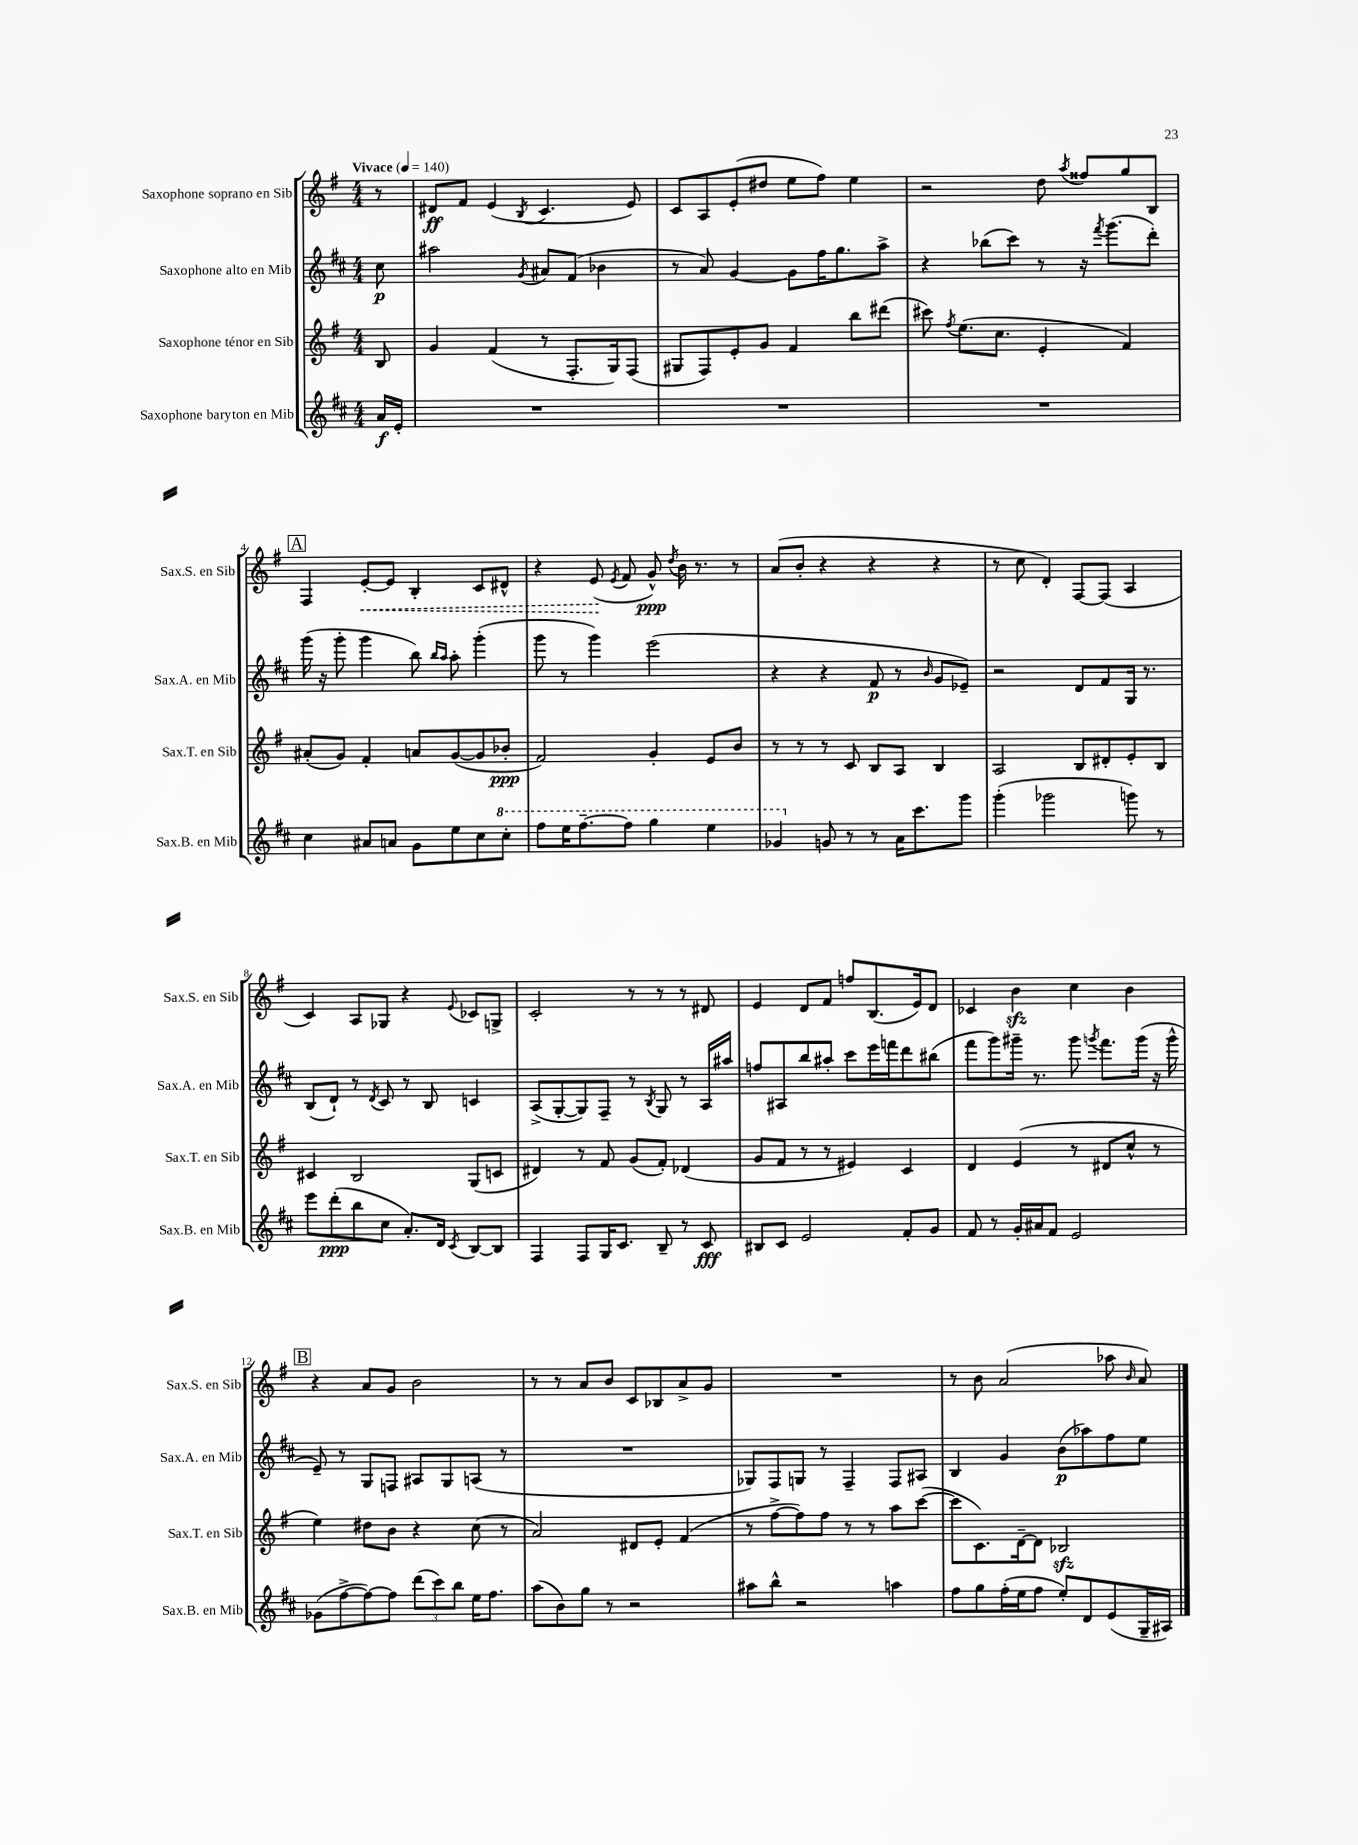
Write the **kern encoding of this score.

**kern	**kern	**kern	**kern
*staff4	*staff3	*staff2	*staff1
*clefG2	*clefG2	*clefG2	*clefG2
*k[f#c#]	*k[f#]	*k[f#c#]	*k[f#]
*M4/4	*M4/4	*M4/4	*M4/4
*MM140	*MM140	*MM140	*MM140
16a/LL	8B/	8cc#\	8r
16e'/JJ	.	.	.
=	=	=	=
1r	4g/	2aa#\	8d#/L
.	.	.	8f#/J
.	(4f#/	.	(4e/
.	.	8qg/	8qB/
.	8r	8a#/L	4.c/
.	8.F#'/L	(8f#/J	.
.	.	4b-\	.
.	16G/k)	.	.
.	(8F#/J	.	8e/)
=	=	=	=
1r	8G#/L	8r	8c/L
.	8F#/)	8a/)	8A/
.	8e'/	[4g/	(8e'/
.	8g/J	.	8dd#/J
.	4f#/	8g\]L	8ee\L
.	.	16ff#\K	8ff#\J)
.	.	8.gg\	.
.	8bb\L	.	4ee\
.	(8ddd#\J	8aa^\J	.
=	=	=	=
1r	8ccc#\)	4r	2r
.	8qff#/	.	.
.	(8.ee\L	.	.
.	.	(8bb-\L	.
.	8.cc\J	.	.
.	.	8ccc#\J)	.
.	4e'/	8r	8dd\
.	.	.	8qaa/
.	.	16r	8ff##/L
.	.	8qfff#/	.
.	.	(8.ggg\L	.
.	4f#/)	.	8gg/
.	.	8ddd'\J)	8B/J
=	=	=	=
4cc#\	(8a#'/L	(16ggg\	4F#/
.	.	16r	.
.	8g/J)	8ggg'\	.
8a#/L	4f#'/	4ggg\	[8e'/L
8a/J	.	.	8e/]J
8g\L	8a/L	8bb\)	4B'/
.	.	16qqbb/LL	.
.	.	16qqaa/JJ	.
8ee\	([8g/	8aa'\	.
8cc#\	8g/]	(4ggg'\	8c/L
8ccc#'\J	8b-'/J	.	8d#^^/J
=	=	=	=
8fff#\L	2f#/)	8ggg\	4r
16eee\K	.	8r	.
[8.fff#~\	.	.	.
.	.	4ggg\)	(8e/
.	.	.	8qe/
8fff#\]J	.	.	8f#/
4ggg\	4g'/	(2eee\	8g^^/)
.	.	.	8qdd/
.	.	.	16b\
.	.	.	8.r
4eee\	8e/L	.	.
.	8b/J	.	8r
=	=	=	=
4gg-/	8r	4r	(8a/L
.	8r	.	8b'/J
8g/	8r	4r	4r
8r	8c/	.	.
8r	8B/L	8f#/	4r
16a\LK	8A/J	8r	.
8.ccc#\	.	.	.
.	.	16qqb/	.
.	4B/	8g/L	4r
8ggg\J	.	8e-~/J)	.
=	=	=	=
(4ggg'\	2A/	2r	8r
.	.	.	8cc\
2ggg-\	.	.	4d'/)
.	8B/L	8d/L	[8F#/L
.	8d#'/	8f#/	(8F#/]J
8ggg\)	8e'/	16G/Jk	4A/
.	.	8.r	.
8r	8B/J	.	.
=	=	=	=
8eee\L	4c#/	(8B/L	4c/)
(8ddd'\	.	8d`/J)	.
8bb\	2B/	8r	8A/L
.	.	8qd/	.
8cc#\J	.	8c#/	8G-/J
8.a'/L)	.	8r	4r
.	.	8B/	.
16d/Jk	.	.	.
8qc#/	.	.	8qqe/
[8B/L	(8G/L	4c/	8c-/L
8B/]J	8c/J	.	8G^/J
=	=	=	=
4F#/	4d#/)	(8A^/L	2c'/
.	.	[8G'/	.
8F#/L	8r	8G/])	.
16G/K	8f#/	8F#~/J	.
8.c#/J	.	.	.
.	(8g/L	8r	8r
.	.	8qB/	.
8B~/	8f#'/J)	8G/	8r
8r	(4d-/	8r	8r
8c#/	.	16A/LL	8d#/
.	.	16aa#/JJ	.
=	=	=	=
8B#/L	8g/L	8ff/L	4e/
8c#/J	8f#/J	8A#/	.
2e/	8r	8bb/	8d/L
.	8r	8aa#'/J	8f#/J
.	4e#/)	8ccc#\L	8ff/L
.	.	16eee\L	(8.B/
.	.	16fff\J	.
8f#'/L	4c/	8ddd\	.
.	.	.	16e/k)
8g/J	.	(8bb#\J	8d/J
=	=	=	=
8f#/	4d/	8fff#\L	4c-/
8r	.	8ggg\)	.
16g'/LL	(4e/	16ggg#~\Jk	4b\
16a#/J	.	8.r	.
8f#/J	.	.	.
2e/	8r	8ggg#\	4cc\
.	.	8qggg/	.
.	8d#/L	8.fff#\L	.
.	8cc^^/J	.	4b\
.	.	(16ggg\Jk	.
.	8r	16r	.
.	.	16ggg^^\	.
=	=	=	=
(8g-\L	4ee\)	8e~/)	4r
[8ff#^\	.	8r	.
8ff#\_)	8dd#\L	8G/L	8a/L
8ff#\]J	8b\J	8F/J	8g/J
(12ddd\L	4r	8A#/L	2b\
12ccc#\)	.	.	.
.	.	8G/	.
12bb\J	.	.	.
16ee\LK	(8cc\	(8A/J	.
8.ff#\J	.	.	.
.	8r	8r	.
=	=	=	=
(8aa\L	2a/)	1r	8r
8b\)	.	.	8r
8gg\J	.	.	8a/L
8r	.	.	8b/J
2r	8d#/L	.	8c/L
.	8e'/J	.	8B-/
.	(4f#/	.	8a^/
.	.	.	8g/J
=	=	=	=
8aa#\L	8r	8G-/L)	1r
8bb^^\J	[8ff#^\L	8F#/	.
2r	8ff#\])	8G/J	.
.	8ff#\J	8r	.
.	8r	4F#~/	.
.	8r	.	.
4aa\	8aa\L	8F#/L	.
.	([8ccc\J	8A#/J	.
=	=	=	=
8ff#\L	8ccc\]L	4B/	8r
8gg\	8.c\)	.	8b\
(16ff#'\L	.	4g/	(2a/
16ee\J	[16d~\k	.	.
8ff#\J	8d\]J	.	.
8ee'/L)	2B-/	(8b\L	.
8d/	.	8aa-\)	.
(8e/	.	8ff#\	8aa-\
.	.	.	16qqb/
16G~/L	.	8ee\J	8a/)
16A#/JJ)	.	.	.
==	==	==	==
*-	*-	*-	*-
